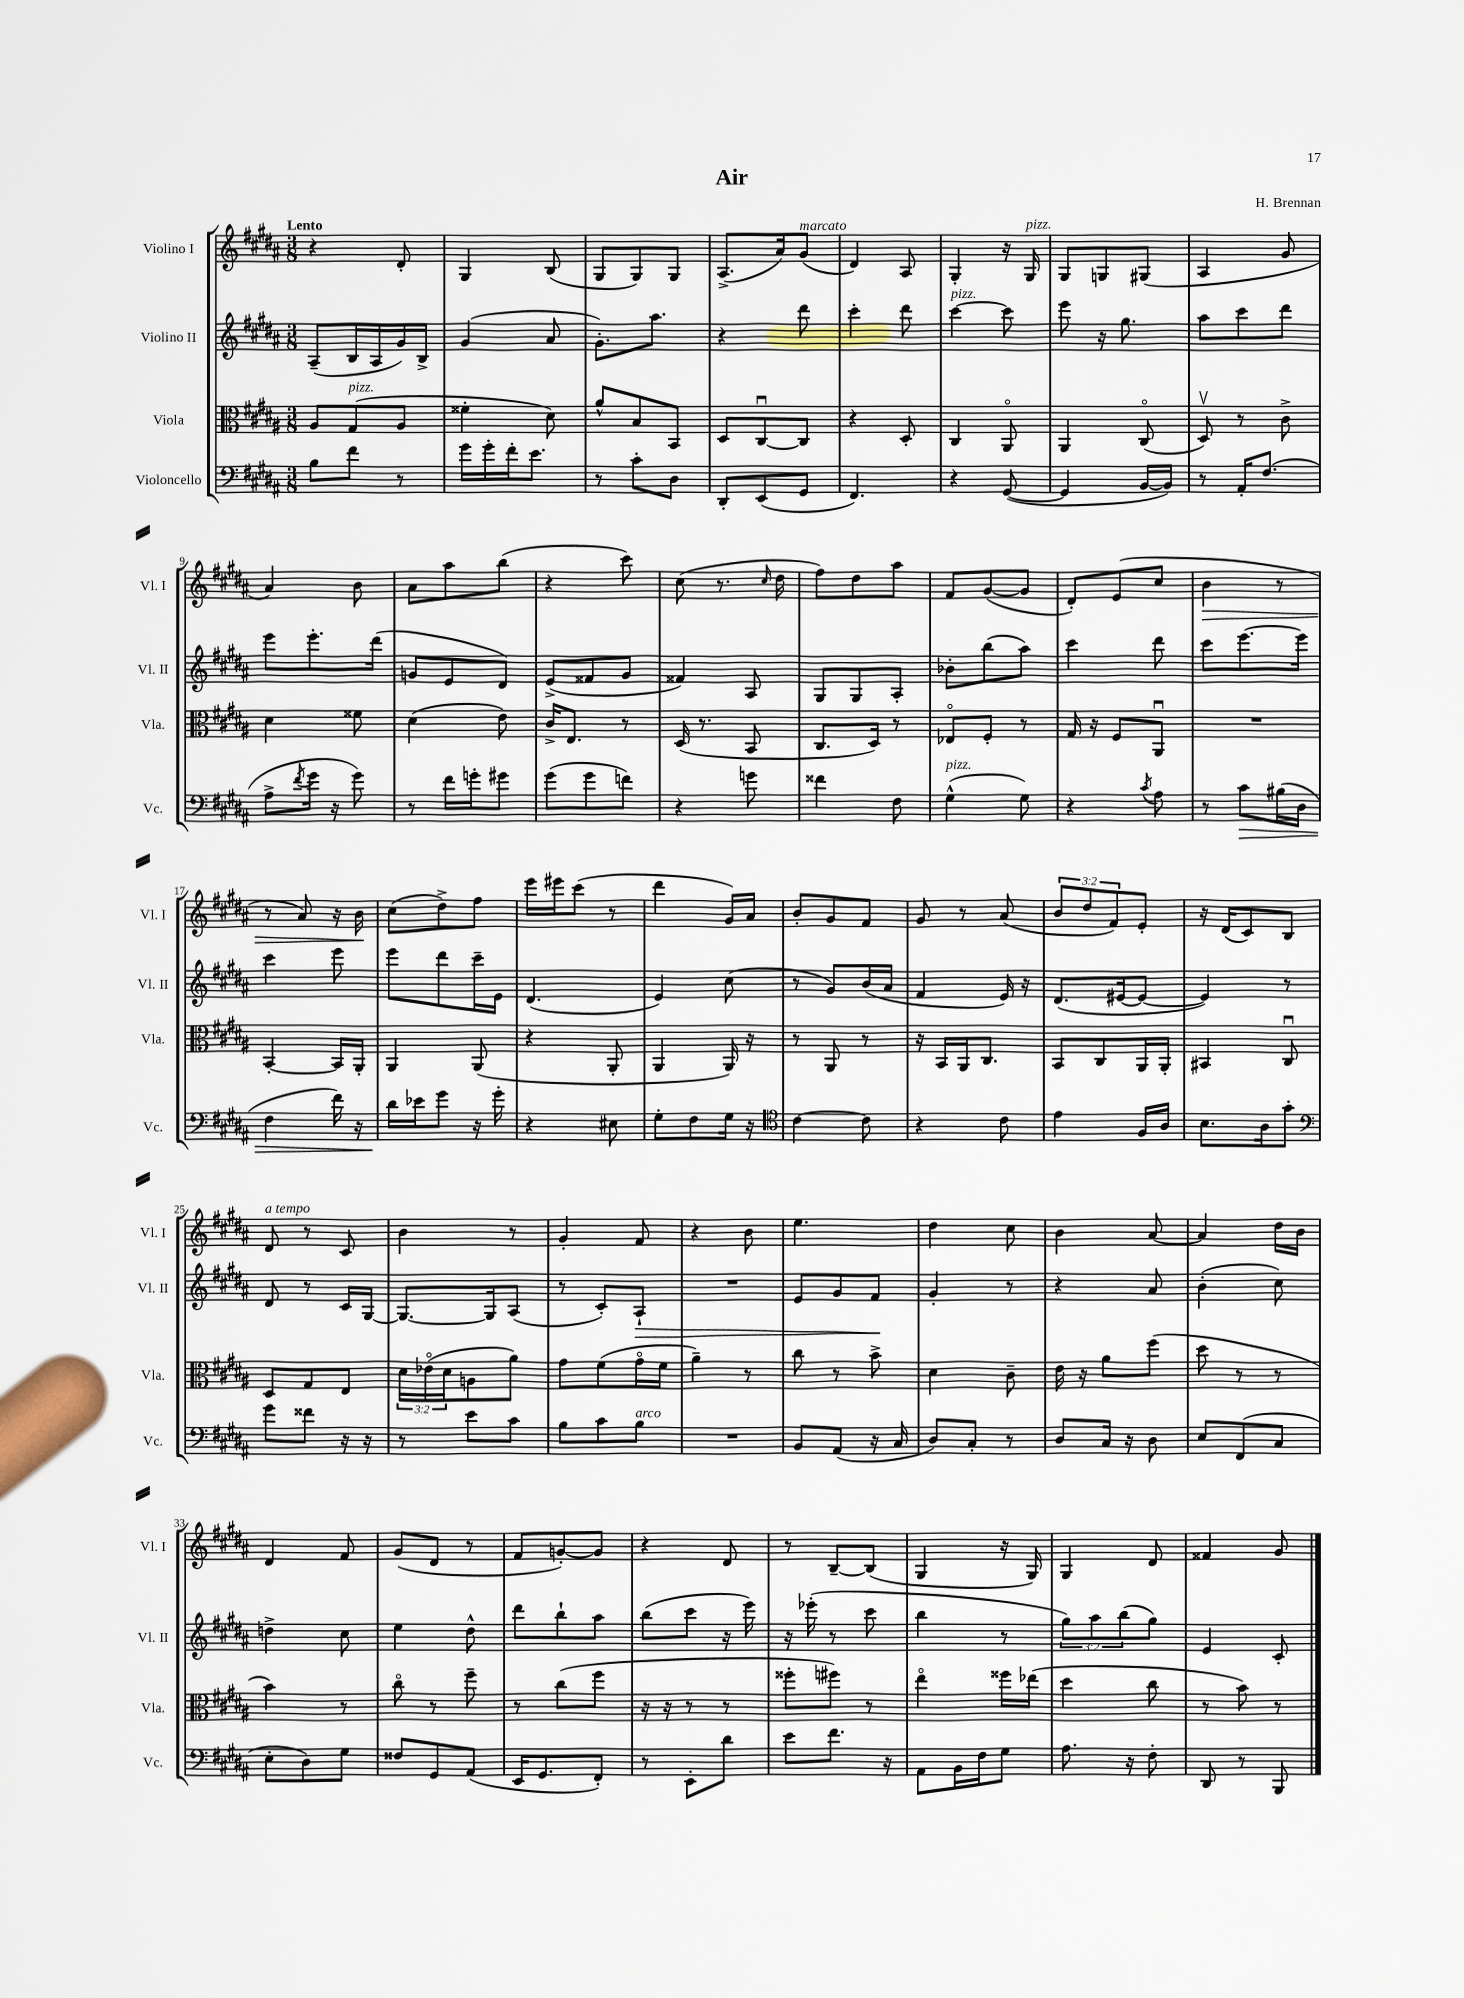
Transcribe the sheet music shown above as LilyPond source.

\header { title = "Air" composer = "H. Brennan" }
<<
\new StaffGroup <<
\new Staff = "s0" \with { instrumentName = "Violino I" shortInstrumentName = "Vl. I" } {
    \clef treble \key b \major \numericTimeSignature \time 3/8 \override Staff.TupletNumber.text = #tuplet-number::calc-fraction-text \tempo "Lento"
    r4 dis'8-. |
    gis4 b8( |
    gis8 gis8) gis8 |
    ais8.->( ais'16) gis'8^\markup { \italic "marcato" }( |
    dis'4) ais8 |
    gis4-. r16 gis16^\markup { \italic "pizz." } |
    gis8 g8 gis8( |
    ais4 gis'8 |
    ais'4) b'8 |
    ais'8 ais''8 b''8( |
    r4 cis'''8) |
    cis''8( r8. \grace { cis''16 } dis''16 |
    fis''8) dis''8 ais''8 |
    fis'8 gis'8~( gis'8 |
    dis'8-.) e'8( cis''8 |
    b'4\> r8 |
    r8 ais'8) r16 b'16\! |
    cis''8( dis''8->) fis''8 |
    e'''16 eis'''16 cis'''8( r8 |
    dis'''4 gis'16) ais'16 |
    b'8-. gis'8 fis'8 |
    gis'8 r8 ais'8( |
    \tuplet 3/2 { b'8 dis''8 fis'8) } e'8-. |
    r16 dis'16( cis'8) b8 |
    dis'8^\markup { \italic "a tempo" } r8 cis'8 |
    b'4 r8 |
    gis'4-. fis'8 |
    r4 b'8 |
    e''4. |
    dis''4 cis''8 |
    b'4 ais'8~ |
    ais'4 dis''16 b'16 |
    dis'4 fis'8 |
    gis'8( dis'8 r8 |
    fis'8 g'8~-.) g'8 |
    r4 dis'8 |
    r8 b8~-- b8( |
    gis4 r16 gis16) |
    gis4 dis'8 |
    fisis'4 gis'8 \bar "|." |
}
\new Staff = "s1" \with { instrumentName = "Violino II" shortInstrumentName = "Vl. II" } {
    \clef treble \key b \major \numericTimeSignature \time 3/8 \override Staff.TupletNumber.text = #tuplet-number::calc-fraction-text
    ais8--( b16 ais16 gis'16) b16-> |
    gis'4( ais'8 |
    gis'8.-.) ais''8. |
    r4 dis'''8 |
    cis'''4-. dis'''8 |
    cis'''4~^\markup { \italic "pizz." } cis'''8 |
    e'''8 r16 gis''8. |
    ais''8 cis'''8 dis'''8 |
    e'''8 e'''8.-. dis'''16( |
    g'8 e'8 dis'8) |
    e'8->( fisis'8 gis'8 |
    fisis'4) ais8 |
    gis8 gis8 ais8-. |
    bes'8-. b''8( ais''8) |
    cis'''4 dis'''8 |
    cis'''8 e'''8.~ e'''16 |
    cis'''4 e'''8 |
    e'''8 dis'''8 cis'''16-- e'16 |
    dis'4.( |
    e'4) cis''8( |
    r8 gis'8) b'16( ais'16 |
    fis'4 e'16) r16 |
    dis'8.( eis'16~ eis'8~ |
    eis'4) r8 |
    dis'8 r8 cis'16 gis16~ |
    gis8.~ gis16 ais8( |
    r8 cis'8-.) ais8-!\> |
    R4. |
    e'8 gis'8 fis'8\! |
    gis'4-. r8 |
    r4 ais'8 |
    b'4-.( cis''8) |
    d''4-> cis''8 |
    e''4 dis''8-^ |
    dis'''8 b''8-! ais''8 |
    b''8( cis'''8 r16 e'''16) |
    r16 ees'''16-.( r8 cis'''8 |
    b''4 r8 |
    \tuplet 3/2 { gis''8) ais''8 b''8( } gis''8) |
    e'4 cis'8-. \bar "|." |
}
\new Staff = "s2" \with { instrumentName = "Viola" shortInstrumentName = "Vla." } {
    \clef alto \key b \major \numericTimeSignature \time 3/8 \override Staff.TupletNumber.text = #tuplet-number::calc-fraction-text
    ais8 gis8^\markup { \italic "pizz." }( ais8 |
    fisis'4-. dis'8) |
    ais'8-^ b8 b,8 |
    dis8 cis8~\downbow cis8 |
    r4 dis8-. |
    cis4 ais,8\flageolet |
    ais,4 cis8\flageolet( |
    dis8\upbow) r8 cis'8-> |
    dis'4 fisis'8 |
    dis'4( e'8) |
    cis'16-> e8. r8 |
    dis16( r8. b,8 |
    cis8. dis16) r8 |
    ees8\flageolet fis8-. r8 |
    gis16 r16 fis8 ais,8\downbow |
    R4. |
    b,4~-. b,16 ais,16-. |
    ais,4 ais,8( |
    r4 ais,8-. |
    ais,4 ais,16) r16 |
    r8 ais,8 r8 |
    r16 b,16 ais,16 cis8. |
    b,8 cis8 ais,16 ais,16-. |
    bis,4 cis8\downbow |
    dis8 gis8 e8 |
    \tuplet 3/2 { dis'16 ees'16\flageolet( dis'16 } a8 ais'8) |
    gis'8 fis'8( gis'16\flageolet fis'16 |
    ais'4--) r8 |
    cis''8 r8 b'8-> |
    dis'4 cis'8-- |
    e'16 r16 ais'8 fis''8( |
    dis''8 r8 r8 |
    b'4) r8 |
    cis''8\flageolet r8 fis''8-- |
    r8 cis''8( fis''8 |
    r16 r16 r8 r8 |
    fisis''8-. fis''8) r8 |
    e''4\flageolet fisis''16 ees''16( |
    dis''4 cis''8 |
    r8 b'8) r8 \bar "|." |
}
\new Staff = "s3" \with { instrumentName = "Violoncello" shortInstrumentName = "Vc." } {
    \clef bass \key b \major \numericTimeSignature \time 3/8
    b8 fis'8 r8 |
    gis'16 gis'16-. fis'16-. e'8. |
    r8 cis'8-. dis8 |
    dis,8-. e,8( gis,8 |
    fis,4.) |
    r4 gis,8~( |
    gis,4 b,16~ b,16) |
    r8 ais,16-. fis8.( |
    ais8-> \acciaccatura { fis'8 } gis'16 r16 gis'8) |
    r8 fis'16 g'16-. gis'8 |
    gis'8( gis'8 f'8) |
    r4 g'8 |
    fisis'4 fis8 |
    gis4-^^\markup { \italic "pizz." }( gis8) |
    r4 \acciaccatura { cis'8 } ais8 |
    r8 cis'8\> bis16( dis16 |
    fis4 fis'16) r16 |
    dis'16\! ees'16 gis'8 r16 gis'16-. |
    r4 eis8 |
    gis8-. fis8 gis16 r16 |
    \clef tenor cis'4~ cis'8 |
    r4 cis'8 |
    e'4 fis16 ais16 |
    b8. ais16 gis'8-. |
    \clef bass gis'8 fisis'8 r16 r16 |
    r8 e'8 cis'8 |
    b8 cis'8 b8^\markup { \italic "arco" } |
    R4. |
    b,8 ais,8( r16 cis16 |
    dis8) cis8-. r8 |
    dis8 cis16 r16 dis8 |
    e8 fis,8( cis8 |
    e8-. dis8) gis8 |
    fisis8 gis,8 ais,8( |
    e,16 gis,8. fis,8-.) |
    r8 e,8-. dis'8 |
    e'8 fis'8. r16 |
    ais,8 b,16 fis16 gis8 |
    ais8. r16 fis8-. |
    dis,8 r8 b,,8 \bar "|." |
}
>>
>>
